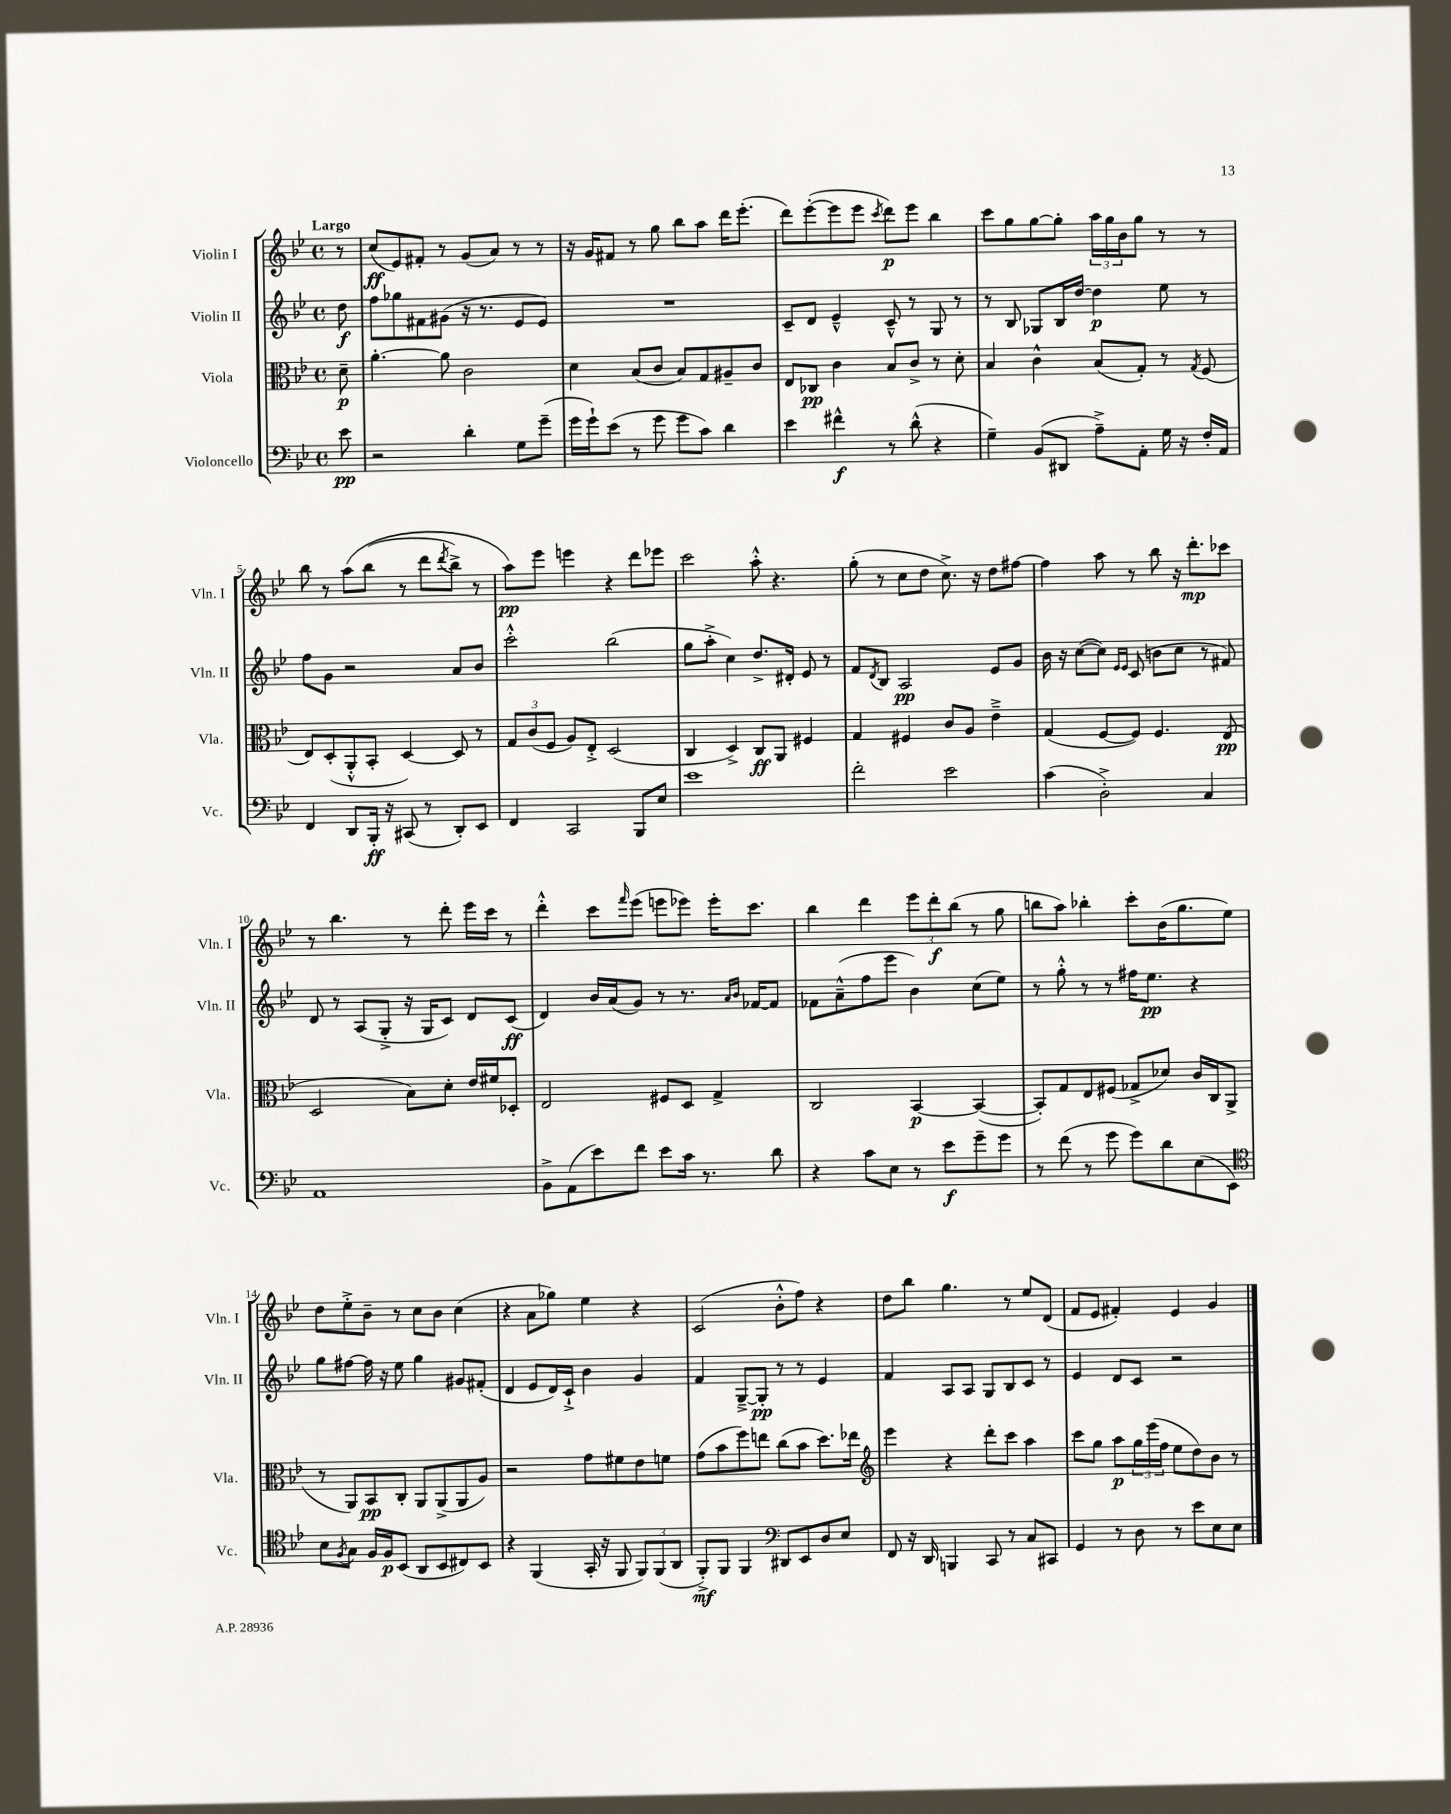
<<
\new StaffGroup <<
\new Staff = "s0" \with { instrumentName = "Violin I" shortInstrumentName = "Vln. I" } {
    \clef treble \key bes \major \defaultTimeSignature \time 4/4 \partial 8 \tempo "Largo"
    r8 |
    c''8\ff( ees'8) fis'8-. r8 g'8( a'8) r8 r8 |
    r16 g'16 fis'8 r8 g''8 bes''8 a''8 d'''16 ees'''8.-.( |
    d'''8) ees'''8~-.( ees'''8 ees'''8 \acciaccatura { c'''8 } d'''8\p) ees'''8 bes''4 |
    c'''8 g''8 g''8~ g''8-. \tuplet 3/2 { a''16 g''16 bes'16 } g''8 r8 r8 |
    bes''8 r8 a''8\( bes''8( r8 d'''8 \acciaccatura { d'''8 } bes''8->) r8 |
    a''8\pp\) ees'''8 e'''4 r4 d'''8 ees'''8 |
    c'''2 a''8-.-^ r4. |
    g''8-.( r8 c''8 d''8 c''8.->) r16 d''8 fis''8~ |
    fis''4 a''8 r8 bes''8 r16 d'''8.-.\mp ces'''8 |
    r8 bes''4. r8 d'''8-. ees'''16 c'''16 r8 |
    d'''4-.-^ c'''8 \grace { f'''16 } ees'''8( e'''8 ees'''8) ees'''16-. c'''8. |
    bes''4 d'''4 \tuplet 3/2 { ees'''8 d'''8-.\f bes''8( } r8 g''8 |
    b''8 a''8) bes''4-. c'''8-. bes'16( g''8. ees''8) |
    d''8 ees''8-.-> bes'8-- r8 c''8 bes'8 c''4( |
    r4 a'8 ges''8) ees''4 r4 |
    c'2( bes'8-.-^ f''8) r4 |
    d''8 bes''8 g''4. r8 ees''8 d'8( |
    f'8 ees'8 fis'4-.) ees'4 g'4 \bar "|." |
}
\new Staff = "s1" \with { instrumentName = "Violin II" shortInstrumentName = "Vln. II" } {
    \clef treble \key bes \major \defaultTimeSignature \time 4/4 \partial 8
    d''8\f |
    f''8 ges''8 fis'8 gis'8( r16 r8. ees'8 ees'8) |
    R1 |
    c'8-- d'8 ees'4---^ c'8---^ r8 g8 r8 |
    r8 bes8 ges8 bes16 d''16~ d''4\p ees''8 r8 |
    f''8 g'8 r2 a'8 bes'8 |
    c'''2-.-^ bes''2( |
    g''8 a''8-.-> c''4) d''8.-> dis'16-. ees'8 r8 |
    f'8 \acciaccatura { d'8 } bes8 a2\pp ees'8 g'8 |
    bes'16 r16 c''8~( c''8) \grace { ees'16 ees'16 } c'8( b'8 c''8 r8 fis'8) |
    d'8 r8 a8( g8-.-> r16 g16 c'8) d'8 c'8\ff( |
    d'4) bes'16 a'16( g'8) r8 r8. \grace { a'16 bes'16 } fes'16~ fes'8 |
    fes'8 a'8---^( f''8 ees'''8 bes'4) c''8( ees''8) |
    r8 g''8-.-^ r8 r8 fis''16 ees''8.\pp r4 |
    g''8 fis''8~ fis''16 r16 ees''8 g''4 gis'8 fis'8-.( |
    d'4 ees'8 d'16) c'16-!-> bes'4 g'4 |
    f'4 g8~---> g8-.\pp r8 r8 ees'4 |
    f'4 a8 a8 g8 bes8 c'8 r8 |
    ees'4 d'8 c'8 r2 \bar "|." |
}
\new Staff = "s2" \with { instrumentName = "Viola" shortInstrumentName = "Vla." } {
    \clef alto \key bes \major \defaultTimeSignature \time 4/4 \partial 8
    d'8--\p |
    a'4.~-. a'8 c'2 |
    d'4 bes8( c'8 bes8) g8 ais8-- c'8 |
    ees8 ces8\pp c'4 bes8 c'8-> r8 d'8-. |
    bes4 c'4-^ bes8( g8-.) r8 \acciaccatura { g8 } f8( |
    ees8) d8-.( a,8-.-^ bes,8-. d4~) d8 r8 |
    \tuplet 3/2 { g8 c'8( f8 } a8) ees8-.-> d2( |
    c4 d4->) c8\ff a,8 fis4 |
    g4 fis4 c'8 a8 ees'4---> |
    g4( f8~ f8) f4. ees8\pp( |
    d2 bes8) d'8-. ees'16 fis'16 des8-. |
    ees2 fis8 d8 g4-> |
    c2 bes,4~\p bes,4~( |
    bes,8-.) g8 ees8 fis8( ges8-> des'8) c'16 c16 a,8->( |
    r8 a,8) bes,8\pp c8-. a,8 a,8->( a,8 a8) |
    r2 g'8 fis'8 ees'8 f'8 |
    g'8( bes'8 f''8) e''8 c''8( bes'8 d''8.) ees''16 |
    \clef treble ees'''4 r4 d'''8-. c'''8 a''4 |
    c'''8 g''8 a''8\p \tuplet 3/2 { g''16 ees'''16( f''16 } ees''8 d''8) bes'8 r8 \bar "|." |
}
\new Staff = "s3" \with { instrumentName = "Violoncello" shortInstrumentName = "Vc." } {
    \clef bass \key bes \major \defaultTimeSignature \time 4/4 \partial 8
    ees'8\pp |
    r2 d'4-. g8 g'8--( |
    g'16 g'16-!) ees'8( r8 g'8 g'8 c'8) d'4 |
    ees'4 fis'4-^\f r8 d'8-^( r4 |
    g4--) bes,8( dis,8 a8--->) a,8-. g16 r16 f16-. a,16 |
    f,4 d,8 bes,,16-.\ff r16 cis,8( r8 d,8-.) ees,8 |
    f,4 c,2 bes,,8 ees8 |
    ees'1 |
    f'2-. ees'2 |
    c'4( d2-.->) c4 |
    a,1 |
    bes,8-> a,8( ees'8) f'8 ees'8 c'16 r8. d'8 |
    r4 c'8 ees8 r8 ees'8\f g'8-- g'8 |
    r8 f'8( r8 g'8 g'8) d'8 ees8( ees,8) |
    \clef tenor bes8 \acciaccatura { f8 } g8 f16 f16\p bes,8( a,8 bes,8 cis8) bes,8 |
    r4 f,4( g,16-. r16 f,8 \tuplet 3/2 { f,8) f,8( a,8 } |
    f,8-.->\mf) f,8 f,4 \clef bass dis,8 ees,8 d8 ees8 |
    f,8 r16 d,16 b,,4 c,8 r8 c8 cis,8 |
    g,4 r8 d8 r8 ees'8 ees8 ees8 \bar "|." |
}
>>
>>
